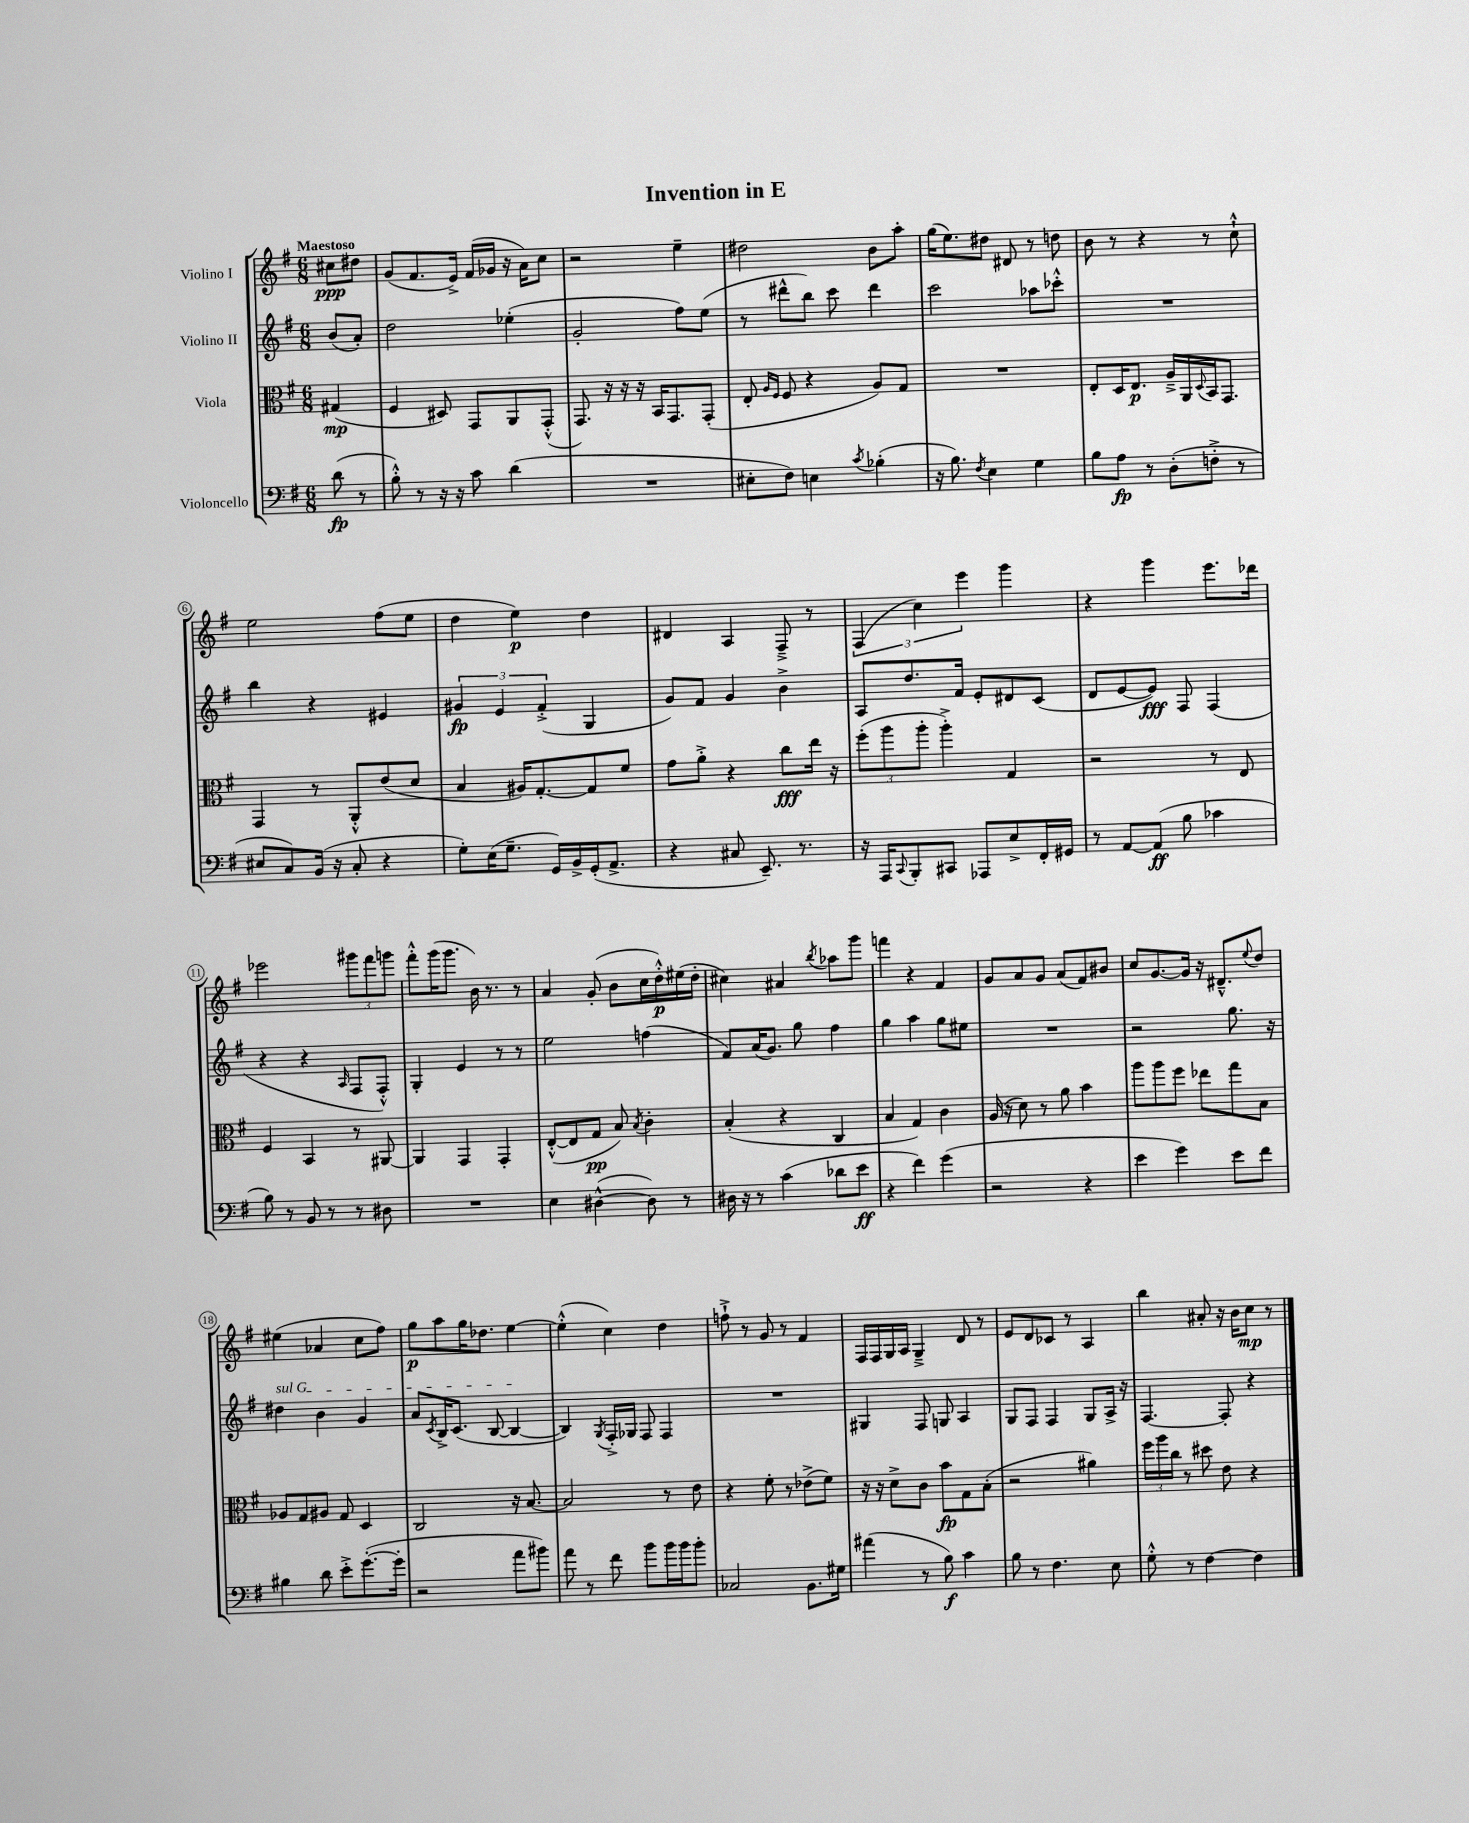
\header { title = "Invention in E" }
<<
\new StaffGroup <<
\new Staff = "s0" \with { instrumentName = "Violino I" } {
    \clef treble \key g \major \numericTimeSignature \time 6/8 \partial 4 \tempo "Maestoso"
    cis''8\ppp dis''8 |
    g'8( fis'8. e'16->) fis'16( ges'16 r16 a'16) c''8 |
    r2 e''4-- |
    dis''2 b'8 a''8-. |
    g''16( e''8.) dis''8 dis'8 r8 d''8 |
    b'8 r8 r4 r8 c''8-!-^ |
    e''2 fis''8( e''8 |
    d''4 e''4\p) d''4 |
    dis'4 a4 fis8---> r8 |
    \tuplet 3/2 { fis4( c''4) e'''4 } g'''4 |
    r4 g'''4 e'''8. des'''16 |
    ees'''2 \tuplet 3/2 { gis'''8 fis'''8 g'''8 } |
    fis'''8-.-^ g'''16( g'''8. b'16) r8. r8 |
    a'4 g'8-.( b'8 c''16 d''16-.-^\p) eis''16( d''16-. |
    cis''4) ais'4 \acciaccatura { b''8 } aes''8 g'''8 |
    f'''4 r4 fis'4 |
    g'8 a'8 g'8 a'8( fis'8) bis'8 |
    c''8 g'8.~ g'16 r16 dis'8.---^ \appoggiatura { e''8 } d''8 |
    eis''4( aes'4 c''8 fis''8) |
    g''8\p a''8 g''16 des''8. e''4~ |
    e''4-.-^( c''4) d''4 |
    f''8-!-> r8 g'8 r8 fis'4 |
    fis16 fis16 g16 a16 g4---> d'8 r8 |
    e'8 d'8 ces'8 r8 a4 |
    b''4 ais'8-. r16 b'16 c''8\mp r8 \bar "|." |
}
\new Staff = "s1" \with { instrumentName = "Violino II" } {
    \clef treble \key g \major \numericTimeSignature \time 6/8 \partial 4
    b'8( a'8-.) |
    d''2 ees''4-.( |
    g'2-. fis''8) e''8( |
    r8 dis'''8-^ b''8) c'''8 dis'''4 |
    c'''2 aes''8 ces'''8-.-^ |
    R2. |
    b''4 r4 eis'4 |
    \tuplet 3/2 { gis'4\fp e'4 fis'4-.->( } g4 |
    g'8) fis'8 g'4 b'4-> |
    a8 d''8. fis'16 e'8-. dis'8 c'8( |
    d'8 e'8~ e'8\fff) fis8 fis4( |
    r4 r4 \grace { a16 } fis8 fis8-.-^) |
    g4-. e'4 r8 r8 |
    e''2 f''4( |
    fis'8) a'16( g'8.) g''8 fis''4 |
    g''4 a''4 g''8 eis''8 |
    R2. |
    r2 g''8. r16 |
    \once \override TextSpanner.bound-details.left.text = \markup { \italic "sul G" } dis''4\startTextSpan b'4 g'4 |
    a'8 \acciaccatura { c'8 } b16-> c'8.( b8~ b4~\stopTextSpan |
    b4) \acciaccatura { g8 } fis16-.-> ges16 fis8 fis4 |
    R2. |
    gis4 fis8 g8 a4 |
    g8 fis8 fis4 g8 a16-> r16 |
    fis4.~ fis8-. r4 \bar "|." |
}
\new Staff = "s2" \with { instrumentName = "Viola" } {
    \clef alto \key g \major \numericTimeSignature \time 6/8 \partial 4
    gis4\mp( |
    fis4 dis8) g,8 a,8 g,8-.-^( |
    g,8.) r16 r16 r16 b,16 g,8. g,8-.( |
    e8-. \grace { a16 fis16 } fis8 r4 a8) g8 |
    R2. |
    e8-. d16 e8.\p a16---> a,16 \appoggiatura { d8 } b,16 g,8. |
    g,4 r8 a,8-.-^ e'8( d'8 |
    b4 ais16) g8.~-. g8 fis'8 |
    g'8 a'8-.-> r4 c''8\fff e''16 r16 |
    \tuplet 3/2 { fis''8-.( a''8 a''8-. } a''4-.->) g4 |
    r2 r8 e8 |
    fis4 b,4 r8 ais,8~ |
    ais,4 g,4 g,4-. |
    e8~-.-^( e8 g8\pp b8) \acciaccatura { b8 } c'4-. |
    b4-.( r4 c4 |
    b4 g4) c'4 |
    a16( r16 d'8) r8 a'8 b'4 |
    a''8 a''8 fis''8 ees''8 g''8 b8 |
    aes8 g8 ais8 g8 d4 |
    c2 r16 b8.~ |
    b2 r8 e'8 |
    r4 fis'8-. r8 ees'8->( fis'8) |
    r16 r16 d'8-> c'8 b'8\fp g8 b8-.( |
    r2 ais'4) |
    \tuplet 3/2 { fis''16 a''16 c''16 } r8 dis''8 e'8 r4 \bar "|." |
}
\new Staff = "s3" \with { instrumentName = "Violoncello" } {
    \clef bass \key g \major \numericTimeSignature \time 6/8 \partial 4
    d'8\fp( r8 |
    b8-.-^) r8 r16 r16 c'8 d'4( |
    R2. |
    eis8-. fis8) e4 \acciaccatura { c'8 } bes4-.( |
    r16 b8.) \acciaccatura { fis8 } e4 g4 |
    b8 a8\fp r8 d8-.( f8-.-> r8 |
    eis8 c8) b,16( r16 c8-. r4 |
    g8-.) e16( g8.-- g,16) b,16-> g,16-.( a,8.-> |
    r4 cis8 e,8.--) r8. |
    r16 a,,16 \appoggiatura { c,8 } b,,8-. cis,8 aes,,8 e8-> fis,16-. gis,16 |
    r8 a,8~ a,8\ff( b8 ces'4 |
    b8) r8 b,8 r8 r8 dis8 |
    R2. |
    e4 dis4~-^( dis8) r8 |
    dis16 r16 r8 c'4( des'8 e'8\ff |
    r4 fis'4) g'4( |
    r2 r4 |
    e'4 g'4) e'8 fis'8 |
    bis4 d'8 e'8-.-> g'8.~-.( g'16-. |
    r2 a'8 bis'8) |
    a'8 r8 fis'8 b'8 b'16 b'16 b'8-. |
    ces2 b,8. gis16 |
    ais'4( r8 b8\f) c'4 |
    b8 r8 fis4. e8 |
    g8-.-^ r8 fis4~ fis4 \bar "|." |
}
>>
>>
\layout { \context { \Score \override BarNumber.stencil = #(make-stencil-circler 0.1 0.3 ly:text-interface::print) } }
